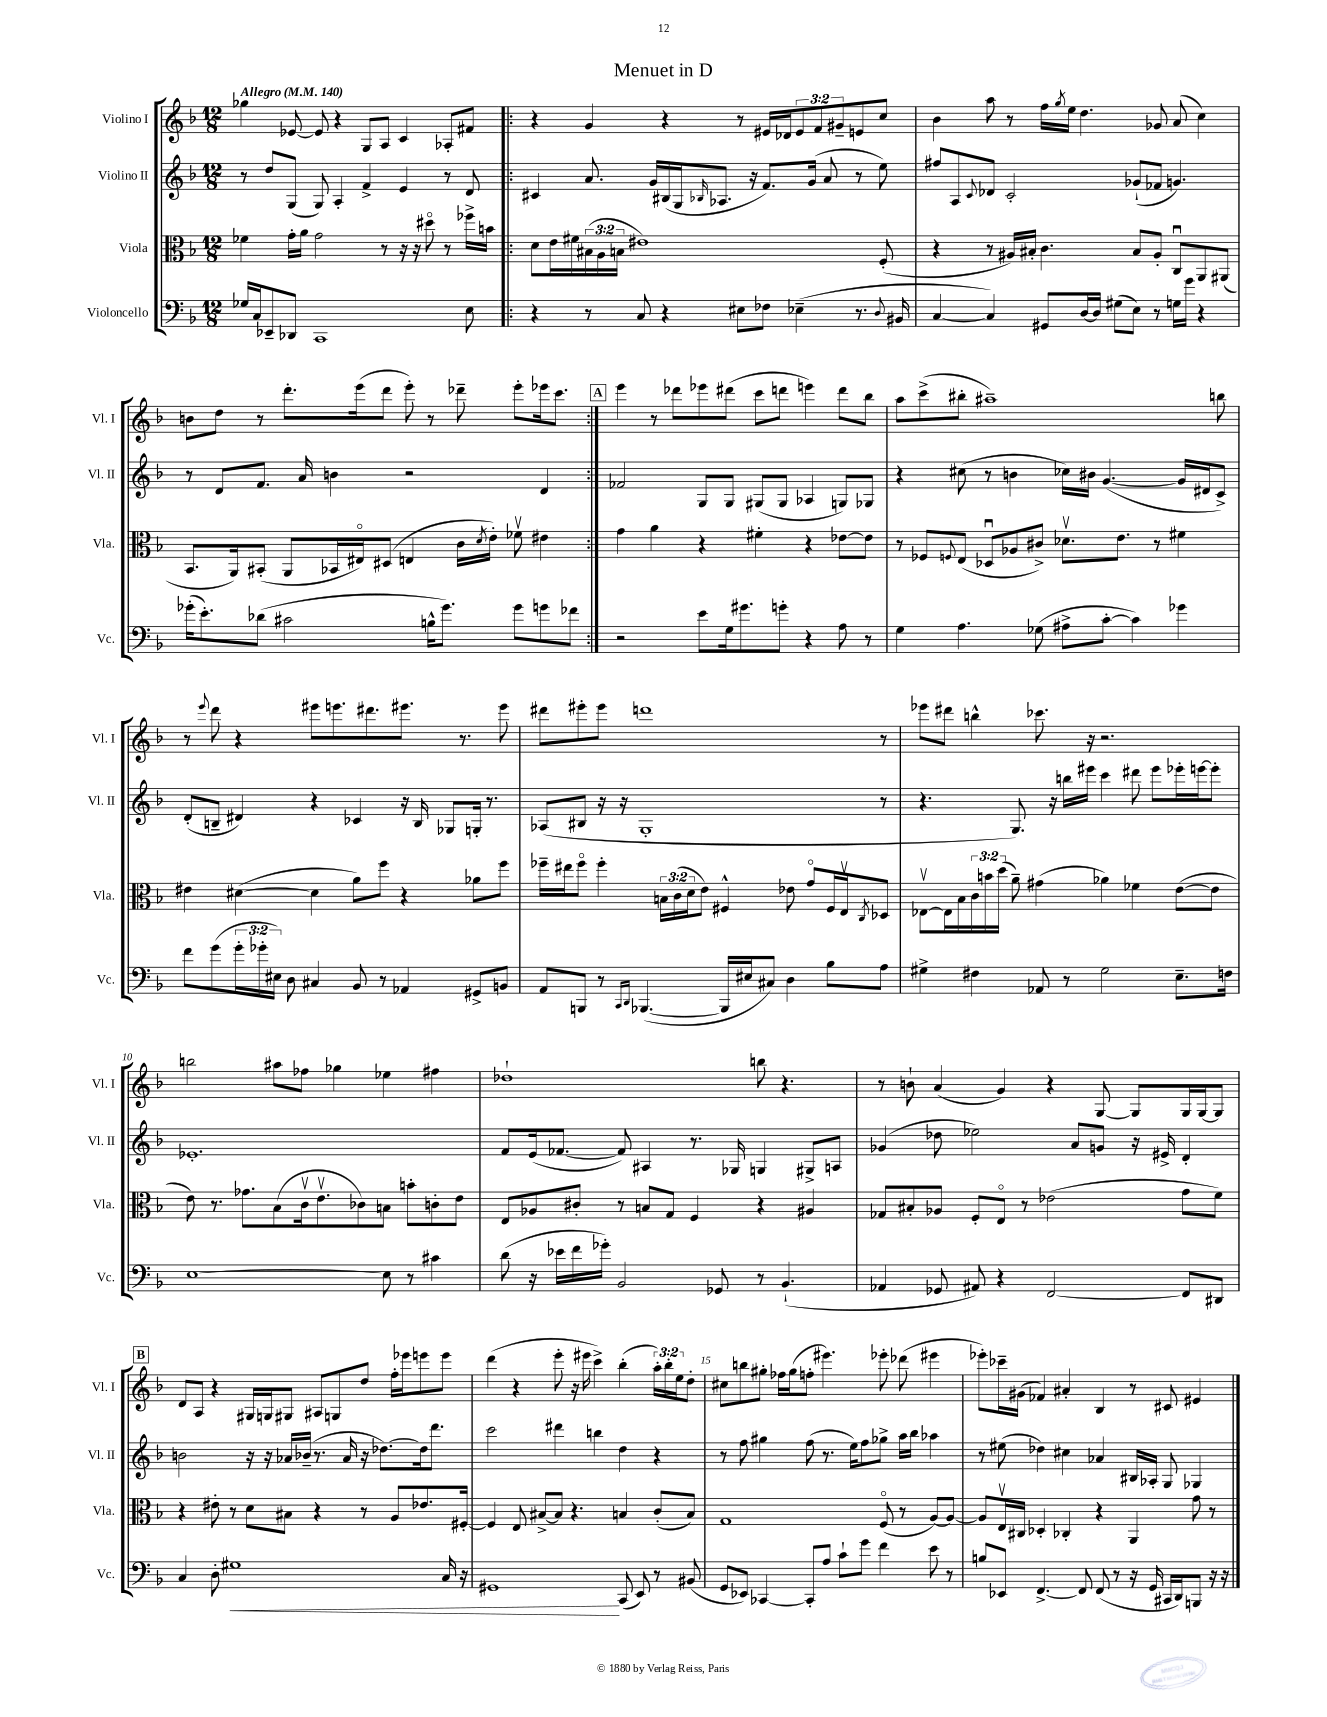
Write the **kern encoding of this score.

**kern	**kern	**kern	**kern
*staff4	*staff3	*staff2	*staff1
*clefF4	*clefC3	*clefG2	*clefG2
*k[b-]	*k[b-]	*k[b-]	*k[b-]
*M12/8	*M12/8	*M12/8	*M12/8
*MM140	*MM140	*MM140	*MM140
16G-/LL	4f-\	8r	4gg-\
16C/J	.	.	.
8EE-~/	.	8dd/L	.
8DD-/J	16g'\LL	(8G/J	[8e-/
.	16a\JJ	.	.
1CC	2g\	8G/)	8e-/]
.	.	4A'/	4r
.	.	4f^/	8G/L
.	8r	.	8A/J
.	16r	4e/	4c/
.	16r	.	.
.	8dd#o\	.	.
.	8r	8r	8A-'/L
8E\	16ff-^\LL	8d/	8f#/J
.	16b\JJ	.	.
=!|:	=!|:	=!|:	=!|:
4r	8d\L	4c#/	4r
.	16e\L	.	.
.	16f#\	.	.
8r	(24B#\	8.a/	4g/
.	24A\	.	.
.	24B\JJ	.	.
8C/	1e#)	.	.
.	.	16g/LL	.
4r	.	(16B#/	4r
.	.	16G/J	.
.	.	16qqB-/	.
.	.	8.A-/J	.
8E#\L	.	.	8r
.	.	16r	.
8F-\J	.	8.f/L)	16e#/LL
.	.	.	16d-/J
(4E-~\	.	.	12e#/
.	.	(16g/Jk	.
.	.	.	12f/
.	.	8a/	.
.	.	.	12g#~/
8.r	.	8r	8e/
.	(8F'/	8ee\)	8cc/J
8qqD/	.	.	.
16BB#/	.	.	.
=	=	=	=
[4C/	4r	8ff#/L	4b-\
.	.	8A/	.
.	.	8qqc/	.
4C/])	8r	8d-/J	8aa\
.	16A#/LL)	2c'/	8r
.	16B#'/JJ	.	.
8GG#/L	4.c\	.	16ff\LL
.	.	.	8qgg/
.	.	.	16ee\JJ
[16D/L	.	.	4.dd\
16D/]JJ	.	.	.
(8G#\L	.	.	.
8E\J)	8B#/L	(8g-`/L	.
8r	8A#'/J	8f-/J	8g-/
16G\LL	8Cu/L	4.g/)	(8a/
16g\JJ	.	.	.
4r	8AA/	.	4cc\)
.	(8AA#/J	.	.
=	=	=	=
(16g-'\LK	8.BB-/L	8r	8b\L
8.e'\)	.	.	.
.	.	8d/L	8dd\J
.	16AA/k)	.	.
(8d-\J	(8BB#'/J	8.f/J	8r
2c#\	8AA/L	.	8.ddd'\L
.	.	16a/	.
.	16BB-/L	4b\	.
.	16E#o/J)	.	(16eee\k
.	(8D#/J	.	8ddd\J
.	4E/	2r	8eee'\)
16B^^\LK	.	.	8r
8.g-\J)	.	.	.
.	16c\LL	.	8ddd-~\
.	8qd/	.	.
.	16e'\JJ)	.	.
8g-\L	8f-v\	.	8eee'\L
8g\	4e#\	4d/	16eee-\k
.	.	.	8.ccc\J
8f-\J	.	.	.
=:|!	=:|!	=:|!	=:|!
2r	4g\	2f-/	4eee\
.	4a\	.	8r
.	.	.	8ddd-\L
8e\L	4r	8G/L	8eee-\
16G\k	.	8G/J	(8ddd#\J
8.g#\	.	.	.
.	4f#'\	(8G#/L	8ccc\L
8g'\J	.	8G#/J	8ddd\J
4r	4r	4A-/	4eee\)
8A\	[8e-\L	8G/L)	8ddd\L
8r	8e-\]J	8G-/J	8bb-\J
=	=	=	=
4G\	8r	4r	8aa\L
.	8F-/L	.	(8ccc^\
.	8qqF/	.	.
4.A\	(8E/J	(8cc#\	8bb#'\J
.	8D-u/L	8r	1aa#~)
.	8A-/	4b\	.
(8G-\	8c#^/J)	.	.
8A#^\L	8.d-v\L	16cc-\LL)	.
.	.	16b#\JJ	.
[8c'\J	.	([4.g/	.
.	8.e\J	.	.
4c\])	.	.	.
.	8r	.	.
4g-\	4f#\	16g/]LL	.
.	.	16d#/J	.
.	.	8c^/J)	8bb\
=	=	=	=
8f\L	4e#\	(8d'/L	8r
.	.	.	8qqeee/
(8g\	.	8B~/J	8ddd\
24g'\L	([4d#\	4d#/)	4r
24g-'\	.	.	.
24E#\JJ)	.	.	.
8D\	.	.	.
4C#/	4d#\]	4r	8eee#\L
.	.	.	8.eee\
8BB-/	8a\L)	4c-/	.
.	.	.	8.ddd#\
8r	8ff\J	.	.
4AA-/	4r	16r	8.eee#\J
.	.	16B/	.
.	.	8G-/L	.
.	.	.	8.r
8GG#^/L	8a-\L	16G'/Jk	.
.	.	8.r	.
8BB/J	8ff\J	.	8eee#\
=	=	=	=
8AA/L	16ff-~\LL	(8A-/L	8ddd#\L
.	16ee#\J	.	.
8BBB/J	8ff-o\J	8B#/J	8eee#'\
8r	4ff-'\	16r	8eee#\J
.	.	16r	.
16qqCC/LL	.	.	.
16qqDD/JJ	.	.	.
([4.BBB-/	.	1G'	1ddd
.	24B\LL	.	.
.	(24c\	.	.
.	24d\J	.	.
.	8e\J)	.	.
16BBB-/]LL	4F#^^/	.	.
16E#/J	.	.	.
8C#/J)	.	.	.
4D\	8e-\	.	.
.	8go/L	.	.
8B-\L	16F#/L	.	.
.	16Ev/J	.	.
.	8qC/	.	.
8A\J	8D-/J	8r	8r
=	=	=	=
4G#^\	[8E-v\L	4.r	8eee-\L
.	16E-\]L	.	8ddd#\J
.	16B-\	.	.
4F#\	24c\	.	4bb^^\
.	24b\	.	.
.	(24dd\JJ	.	.
.	8a~\)	8.G/)	.
8AA-/	(4g#\	.	8.ccc-\
.	.	16r	.
8r	.	16bb\LL	.
.	.	16eee#\JJ	16r
2G#\	4a-\)	4ccc\	2.r
.	4f-\	8ddd#\	.
.	.	8eee#\L	.
8.E~\L	([8e\L	16eee-'\L	.
.	.	[16eee\J	.
.	8e\]J	8eee'\]J	.
16F\Jk	.	.	.
=	=	=	=
[1E	8e\)	1.e-'	2bb\
.	8.r	.	.
.	8.g-\L	.	.
.	(8B-\	.	8aa#\L
.	16cv\k	.	8ff-\J
.	8.ev\	.	.
.	.	.	4gg-\
.	8c-\)	.	.
8E\]	8B\J	.	4ee-\
8r	8b'\L	.	.
4c#\	8c'\	.	4ff#\
.	8e\J	.	.
=	=	=	=
(8d\	8E/L	8f/L	1dd-`
16r	8A-/	(16e/k	.
16e-\LL	.	[8.f-/J	.
16f\	8c#'/J	.	.
16g-'\JJ)	.	.	.
2BB-/	8r	8f-/])	.
.	8B/L	4A#/	.
.	8G/J	.	.
.	4F/	8.r	.
8GG-/	.	.	.
.	.	16G-/	.
8r	4r	4G/	8bb\
(4.BB-`/	.	.	4.r
.	4A#/	8G#^/L	.
.	.	8A/J	.
=	=	=	=
4AA-/	8G-/L	(4g-/	8r
.	8B#'/	.	8b`\
8GG-/	8A-/J	8dd-\	(4a/
8AA#/)	8F'/L	2ee-\)	.
4r	8Eo/J	.	4g/)
.	8r	.	.
[2FF/	(2e-\	.	4r
.	.	8a/L	.
.	.	8g/J	[8G/
.	.	16r	8G/]L
.	.	16e#^/	.
8FF/]L	8g\L	4d'/	16G/L
.	.	.	[16G/J
8DD#/J	8f\J)	.	8G/]J
=	=	=	=
4C/	4r	2b\	8d/L
.	.	.	8A/J
8D'\	8e#'\	.	4r
1G#	8r	.	.
.	8d\L	16r	16G#/LL
.	.	16r	16G/J
.	8B#\J	16a-/LL	8G#/J
.	.	(16b-~/JJ	.
.	4r	8.r	8A#/L
.	.	.	8G/
.	.	16a-/	.
.	8r	16r	8dd/J
.	.	[8.dd-\L)	.
.	8A/L	.	16ff'\LL
.	.	.	16eee-\J
.	8.e-/	16dd-\]k	8eee\
.	.	8.ddd\J	.
16C/	.	.	8eee\J
16r	[16F#'/Jk	.	.
=	=	=	=
1GG#	4F#/]	2ccc\	(4ddd\
.	8E/	.	4r
.	[8B#^/L	.	.
.	8B#/]J	4ddd#\	8eee'\
.	4.r	.	16r
.	.	.	16eee#\
.	.	4bb\	4ccc^\)
(8CC/	4B/	4dd\	(4bb-'\
8EE/)	.	.	.
8r	(8c'/L	4r	24aa'\LL)
.	.	.	24bb-'\
.	.	.	24ee\J
(8BB#/	8B/J)	.	8dd'\J
=	=	=	=
8GG/L	1G	8r	8cc#\L
8EE-/J)	.	8ff\	8bb\
[4CC-/	.	4gg#\	8gg#'\J
.	.	.	16ff-\LL
.	.	.	(16gg#\J
8CC-'/]L	.	(8ff\	8ff'\J
8A/J	.	8.r	4.eee#\)
8c`\L	.	.	.
.	.	16ee\LK)	.
8g\J	.	8ff\	.
4f\	(8Fo/	8gg-^\J	8eee-'\
.	8r	16aa\LL	(8ddd-\
.	.	16bb-\JJ	.
8e\	[8A/L)	4aa-\	4eee#\
8r	8A/_J	.	.
=	=	=	=
8B/L	8A/]L	8r	8eee-'\L)
8EE-/J	16Ev/L	(8ee#\	16ccc-~\L
.	16C#/JJ	.	(16g#\JJ
[4.FF^/	4D-'/	4dd-\)	4f-/)
.	4C-'/	4cc#\	4a#'/
8FF/]	.	.	.
(8FF/	4r	4a-/	4B-/
8r	.	.	.
16r	4AA/	16B#/LL	8r
16GG/	.	16A-'/JJ	.
16CC#/LL	.	8G/	8c#/
16DD/J)	.	.	.
8BBB/J	8g\	4G-/	4e#/
16r	8r	.	.
16r	.	.	.
==	==	==	==
*-	*-	*-	*-
